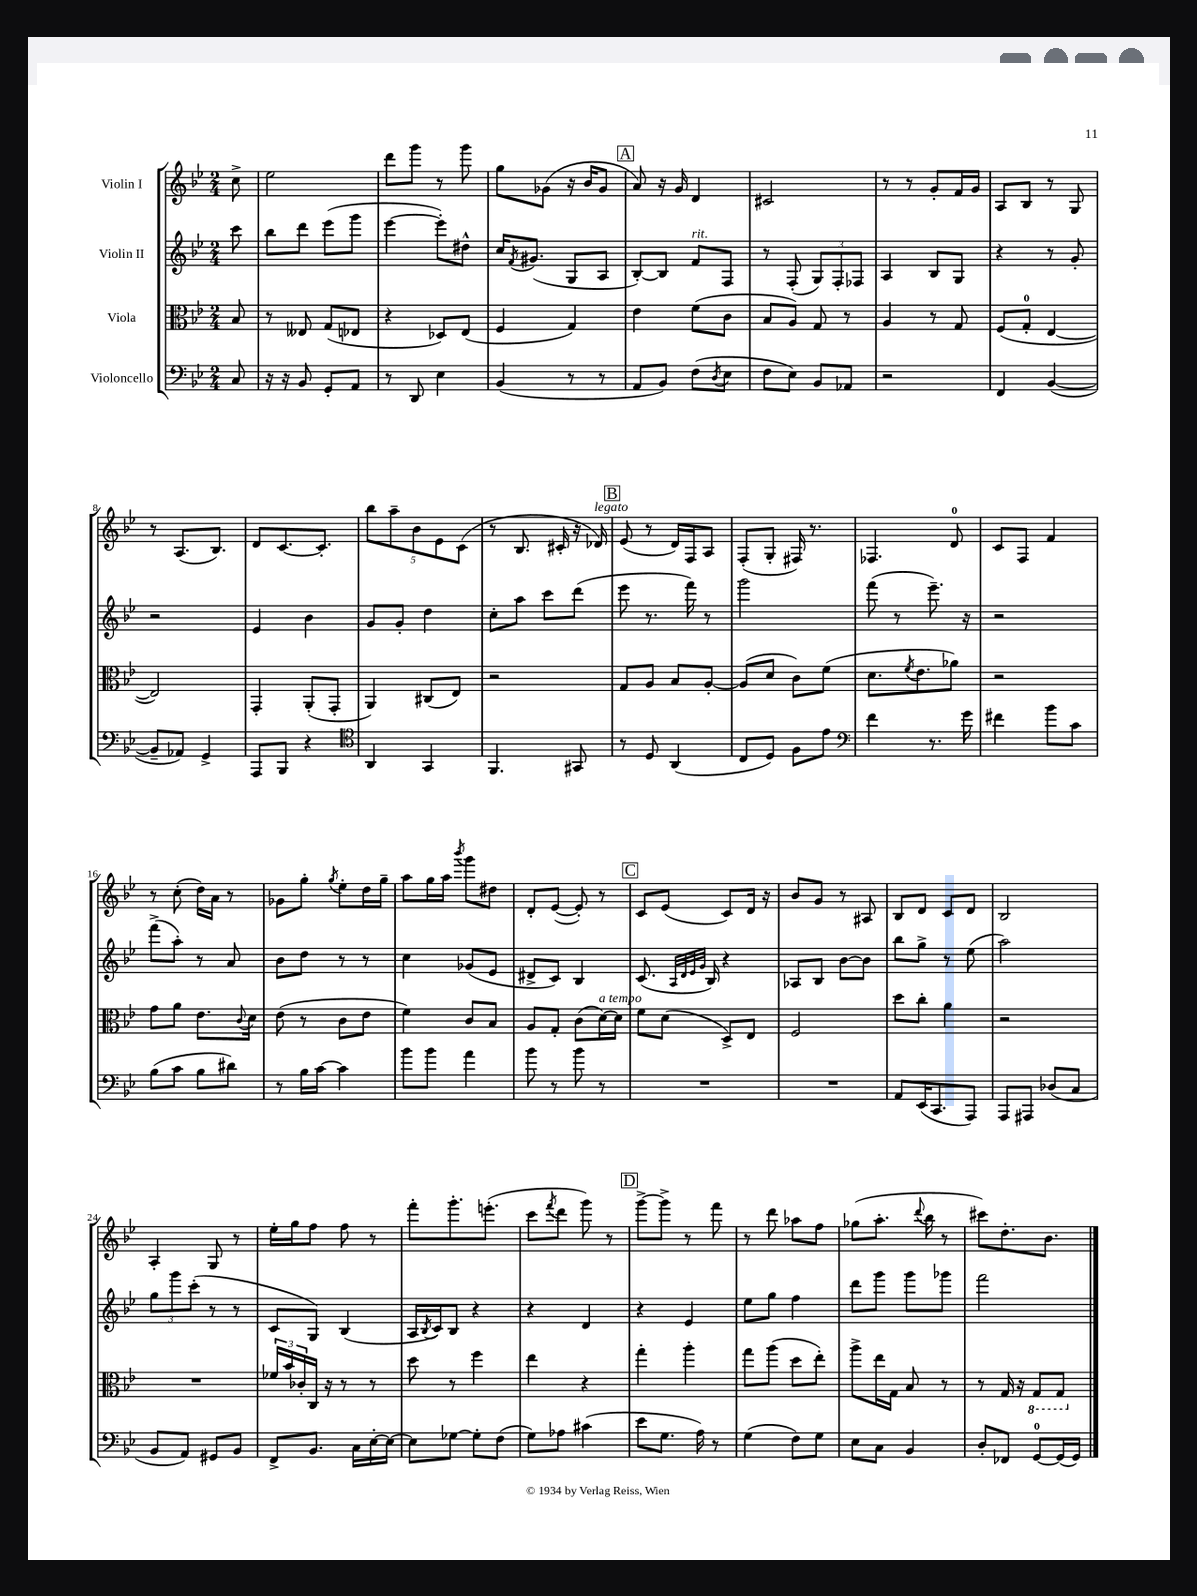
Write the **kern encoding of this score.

**kern	**kern	**kern	**kern
*staff4	*staff3	*staff2	*staff1
*clefF4	*clefC3	*clefG2	*clefG2
*k[b-e-]	*k[b-e-]	*k[b-e-]	*k[b-e-]
*M2/4	*M2/4	*M2/4	*M2/4
8C	8B-	8ccc	8cc^
=	=	=	=
16r	8r	8bb-	2ee-
16r	.	.	.
8BB-	8E--	8ddd	.
8GG'	(8G	(8eee-	.
8AA	8E-	8ggg	.
=	=	=	=
8r	4r	[4eee-	8ddd
8DD	.	.	8ggg
4E-	8D-)	8eee-'])	8r
.	(8E-	8dd#^^	8ggg
=	=	=	=
(4BB-	4F	16cc	8gg
.	.	8qf	.
.	.	(8.g#	.
.	.	.	(8g-
8r	4G)	8G	16r
.	.	.	16b-
8r	.	8A	8g-
=	=	=	=
8AA	4e-	[8B-')	8a)
8BB-)	.	8B-]	16r
.	.	.	16g
(8F	(8f	8f	4d
8qD	.	.	.
8E-	8c	8F	.
=	=	=	=
8F	8B-	8r	2c#
8E-)	8A)	(8F'	.
8BB-	8G	12G)	.
.	.	12F'	.
8AA-	8r	.	.
.	.	12F-	.
=	=	=	=
2r	4A	4A	8r
.	.	.	8r
.	8r	8B-	8g'
.	8G	8G	16f
.	.	.	16g
=	=	=	=
4FF	(8F	4r	8A
.	8G'	.	8B-
([4BB-	[4E-	8r	8r
.	.	8g'	8G
=	=	=	=
8BB-~]	2E-])	2r	8r
8AA-)	.	.	(8.A
4GG^	.	.	.
.	.	.	8.B-)
=	=	=	=
8AAA	4GG'	4e-	8d
8BBB-	.	.	[8.c
4r	(8AA'	4b-	.
.	.	.	8.c']
.	8GG'	.	.
=	=	=	=
*clefC4	*	*	*
4AA	4AA)	8g	10bb-
.	.	.	10aa~
.	.	8g'	.
.	.	.	10b-
4GG	(8C#	4dd	.
.	.	.	10e-
.	8E-)	.	.
.	.	.	(10c
=	=	=	=
4.FF	2r	8cc'	8r
.	.	8aa	8.B-
.	.	8ccc	.
.	.	.	16c#'
8GG#	.	(8ddd	16r
.	.	.	16d-)
=	=	=	=
8r	8G	8eee-	(8e-
8D	8A	8.r	8r
(4AA	8B-	.	16d)
.	.	16fff)	16F
.	[8A'	8r	8A
=	=	=	=
8C	(8A]	2ggg	(8F'
8D)	8d	.	8G'
8F	8c)	.	16F#)
.	.	.	8.r
8e-	(8f	.	.
=	=	=	=
*clefF4	*	*	*
4f	8.d	(8fff	4.F-
.	.	8r	.
.	8qf	.	.
.	8.e-	.	.
8.r	.	8.eee-~)	.
.	8a-)	.	8d
16g	.	16r	.
=	=	=	=
4f#	2r	2r	8c
.	.	.	8F
8b-	.	.	4f
8c	.	.	.
=	=	=	=
(8B-	8g	(8fff^	8r
8c	8a	8aa')	(8cc'
8B-	8.e-	8r	16dd)
.	.	.	16a
8d#)	.	8a	8r
.	8qqc	.	.
.	16d	.	.
=	=	=	=
8r	(8e-	8b-	8g-
16B-	8r	8dd	8gg'
[16c	.	.	.
.	.	.	8qgg
4c]	8c	8r	8ee-'
.	8e-	8r	16dd
.	.	.	16gg~
=	=	=	=
8b-	4f)	4cc	8aa
8b-	.	.	16gg
.	.	.	16aa
.	.	.	8qbbb-
4a	8c	(8g-	8ggg
.	8B-	8e-	8dd#
=	=	=	=
8b-	8A	8d#^	8d'
8r	8G'	8c)	([8e-
8b-	(8c	4B-	8e-'])
8r	[16d)	.	8r
.	16d]	.	.
=	=	=	=
2r	8f	(8.c	8c
.	(8d	.	(8e-
.	.	32qqA	.
.	.	32qqd	.
.	.	32qqe-	.
.	.	32qqg	.
.	.	16B-)	.
.	8D^)	4r	8c)
.	8E-	.	16d
.	.	.	16r
=	=	=	=
2r	2F	8A-	8b-
.	.	8B-	8g
.	.	[8b-	8r
.	.	8b-]	8A#
=	=	=	=
8AA	8dd	8bb-	8B-
(16EE-	8cc'	8gg^	8d
8.CC	.	.	.
.	4a	8r	8c
8AAA)	.	(8ee-	8d
=	=	=	=
8AAA	2r	2aa)	2B-
8AAA#	.	.	.
(8D-	.	.	.
8C	.	.	.
=	=	=	=
8BB-	2r	12gg	4A'
.	.	12ggg	.
8AA)	.	.	.
.	.	(12ccc'	.
8GG#	.	8r	8G
8BB-	.	8r	8r
=	=	=	=
8FF^	24f-	8c	16ee-'
.	24b-	.	.
.	.	.	16gg
.	24c-'	.	.
8.BB-	16C	8G)	8ff
.	16r	.	.
.	8r	(4B-	8ff
16C	.	.	.
[16E-'	8r	.	8r
16E-_	.	.	.
=	=	=	=
8E-]	8dd	16A	8fff'
.	.	8qB-	.
.	.	16c)	.
[8G-	8r	8B-	8.ggg'
8G-']	4ff	4r	.
.	.	.	(8.eee'
(8F	.	.	.
=	=	=	=
8G)	4ee-	4r	8ccc
.	.	.	8qfff
8A-	.	.	8ddd
(4c#	4r	4d	8ggg)
.	.	.	8r
=	=	=	=
8e-	4gg'	4r	[8ggg^
8.G	.	.	8ggg^]
.	4aa'	4e-	8r
16A)	.	.	.
8r	.	.	8fff
=	=	=	=
(4G	8gg	8ee-	8r
.	(8aa	8gg	8ddd
8F)	8dd	4ff	8aa-
8G	8ee-')	.	8ff
=	=	=	=
8E-	8aa^	8ddd	(8gg-
8C	16ee-	8ggg	8.aa'
.	16G	.	.
4BB-	8B-	8ggg	.
.	.	.	8qqddd
.	.	.	16bb-
.	8r	8ggg-	8r
=	=	=	=
8D'	8r	2fff	8ccc#)
8FF-	16G	.	8.dd'
.	16r	.	.
[8GG	8GG	.	.
.	.	.	8.b-
(16GG]	8GG	.	.
16GG)	.	.	.
==	==	==	==
*-	*-	*-	*-
